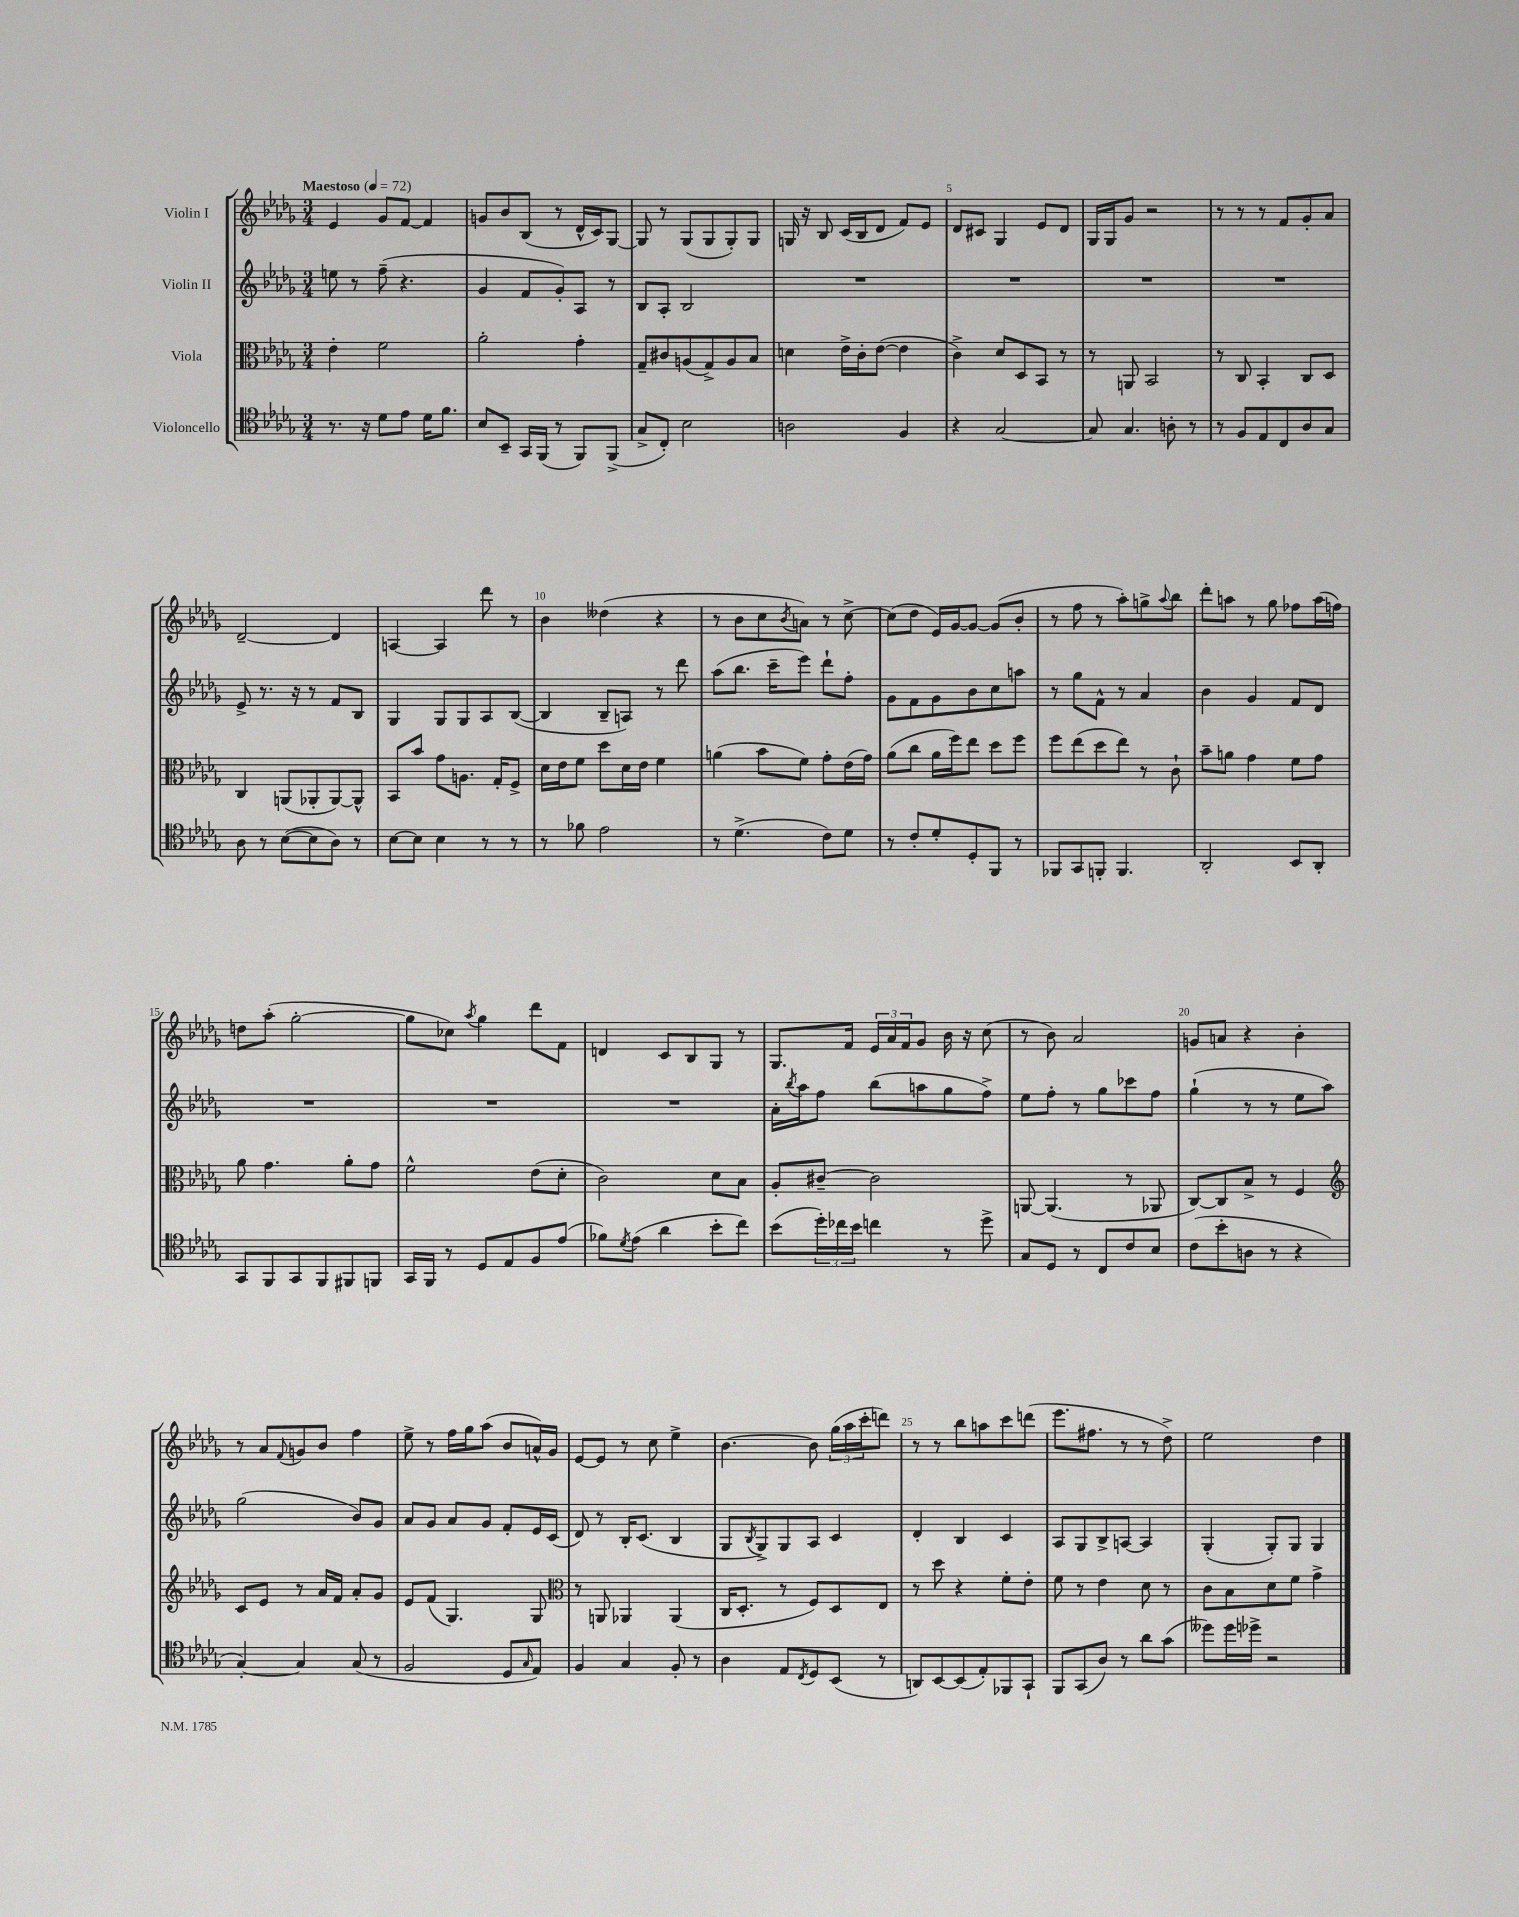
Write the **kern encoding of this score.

**kern	**kern	**kern	**kern
*part4	*part3	*part2	*part1
*staff4	*staff3	*staff2	*staff1
*I"Violoncello	*I"Viola	*I"Violin II	*I"Violin I
*clefC4	*clefC3	*clefG2	*clefG2
*k[b-e-a-d-g-]	*k[b-e-a-d-g-]	*k[b-e-a-d-g-]	*k[b-e-a-d-g-]
*M3/4	*M3/4	*M3/4	*M3/4
*MM72	*MM72	*MM72	*MM72
=1	=1	=1	=1
!	!	!	!LO:TX:a:B:t=Maestoso
8.r	4e-'\	8een\	4e-/
.	.	8r	.
16r	.	.	.
8d-\L	2f\	(8ff~\	8g-/L
8e-\J	.	4.r	[8f/J
16d-\KL	.	.	4f/]
8.f\J	.	.	.
=2	=2	=2	=2
8B-/L	2a-'\	4g-/	8gn/L
8BB-~/J	.	.	8b-/
16GG-/LL	.	8f/L	(8B-/J
(16FF/JJ	.	.	.
8r	.	8g-'/)	8r
8FF/L)	4g-'\	8A-/J	16d-^^/LL
.	.	.	16c/J)
(8FF^/J	.	8r	[8G-/J
=3	=3	=3	=3
8G-^/L	8G-~/L	8B-/L	8G-/]
8C'/J)	8c#X/	8A-'/J	8r
2B-\	(8An/	2B-/	(8G-/L
.	8G-^/)	.	8G-/
.	8A/	.	8G-'/)
.	8B-/J	.	8G-/J
=4	=4	=4	=4
2An\	4dn\	2.r	16Gn/
.	.	.	16r
.	.	.	8B-/
.	16e-^\LL	.	(16c/LL
.	16c'\J	.	16B-/J
.	([8e-\J	.	8d-/J
4F/	4e-\]	.	8f/L)
.	.	.	8e-/J
=5	=5	=5	=5
4r	4c^\)	2.r	8d-/L
.	.	.	8c#X/J
[2G-/	8d-/L	.	4G-/
.	8D-/	.	.
.	8BB-/J	.	8e-/L
.	8r	.	8d-/J
=6	=6	=6	=6
8G-/]	8r	2.r	16G-/LL
.	.	.	16G-/J
4.G-/	8AAn/	.	8g-/J
.	2BB-/	.	2r
8An'\	.	.	.
8r	.	.	.
=7	=7	=7	=7
8r	8r	2.r	8r
8F/L	8C/	.	8r
8E-/	4BB-'/	.	8r
8C/	.	.	8f/L
8A-/	8C/L	.	8g-'/
8G-/J	8D-/J	.	8a-/J
!!LO:LB:g=z
=8	=8	=8	=8
8A-\	4C/	8e-^/	[2d-~/
8r	.	8.r	.
([8B-\L	(8AAn/L	.	.
.	.	16r	.
8B-\]	8AA-X'/	8r	.
8A-\J)	[8AA-/)	8f/L	4d-/]
8r	8AA-^^/J]	8B-/J	.
=9	=9	=9	=9
[8B-\L	8BB-/L	4G-/	[4An/
8B-\J]	8b-/J	.	.
4B-\	8g-\L	8G-/L	4A/]
.	8.An\J	8G-/	.
8r	.	8A-/	8ddd-\
.	16G-'/KL	.	.
8r	8F^/J	([8B-/J	8r
=10	=10	=10	=10
8r	16d-\LL	4B-/]	4b-\
.	16e-\J	.	.
8f-X\	8f\J	.	.
2e-\	8dd-\L	8B-~/L	(4dd--X\
.	16d-\L	8An/J)	.
.	16e-\JJ	.	.
.	4f\	8r	4r
.	.	8ddd-\	.
=11	=11	=11	=11
8r	(4an\	(8aa-\L	8r
(4.d-^\	.	8.bb-\J	8b-\L
.	8b-\L	.	8cc\
.	.	16ccc~\KL	.
.	.	.	8qb-/
.	8f\J)	8eee-\J)	8an\J)
8c\L)	8g-'\L	8ddd-`\L	8r
8d-\J	(16e-\L	8ff'\J	[8cc^\
.	16g-\JJ)	.	.
=12	=12	=12	=12
8r	(8a-\L	8g-\L	(8cc\L]
8c'/L	8cc\J	8f\	8dd-\J
8d-'/	16a-\LL	8g-\	16e-/LL)
.	16ff\J)	.	[16g-/J
8D-'/	8ee-\J	8b-\	8g-/J_
8FF/J	8dd-\L	8cc\	(8g-/L]
8r	8ff\J	8aan\J	8b-'/J
=13	=13	=13	=13
8FF-X/L	8ff\L	8r	8r
8GG-/	(8ee-\	8gg-\L	8ff\
8FFn'/J	8dd-\	8f^^\J	8r
4.FF/	8ee-\J)	8r	8aa-'\L)
.	8r	4a-/	8ggn^\
.	.	.	8qqaa-/
.	8c`\	.	8bb-\J
=14	=14	=14	=14
2AA-'/	8b-~\L	4b-\	8ddd-'\L
.	8an\J	.	8aan\J
.	4g-\	4g-/	8r
.	.	.	8gg-\
8BB-/L	8f\L	8f/L	8ff-X\L
8AA-'/J	8g-\J	8d-/J	(16aa\L
.	.	.	16ffn\JJ)
!!LO:LB:g=z
=15	=15	=15	=15
8GG-/L	8a-\	2.r	8ddn\L
8FF/	4.g-\	.	(8aa-'\J
8GG-/	.	.	[2gg-'\
8FF/	.	.	.
8FF#X/	8a-'\L	.	.
8FFn/J	8g-\J	.	.
=16	=16	=16	=16
16GG-/LL	2f^^\	2.r	8gg-\L]
16FF/JJ	.	.	.
8r	.	.	8cc-X\J)
.	.	.	8qaa-/
8D-/L	.	.	4gg-\
8E-/	.	.	.
8F/	(8e-\L	.	8ddd-\L
(8e-/J	8d-'\J	.	8f\J
=17	=17	=17	=17
8f-X\L)	2c\)	2.r	4dn/
8qd-/	.	.	.
(8e-\J	.	.	.
4a-\	.	.	8c/L
.	.	.	8B-/
8b-'\L	8d-\L	.	8G-/J
8cc\J)	8B-\J	.	8r
=18	=18	=18	=18
(8b-\L	8A-'/L	16a-'\LL	8.G-/L
.	.	8qbb-/	.
.	.	16aa-\J	.
24dd-'\L)	[8c#X~/J	8ff\J	.
24cc-X\	.	.	.
.	.	.	16f/Jk
24b-\JJ	.	.	.
4ccn\	2c#\]	(8bb-\L	24e-/LL
.	.	.	24a-/
.	.	.	24f/J
.	.	8aan\	8g-/J
8r	.	8gg-\	16b-\
.	.	.	16r
8dd-^\	.	8ff^\J)	(8cc\
=19	=19	=19	=19
8G-/L	[8AAn/	8ee-\L	8r
8D-/J	(4.AA/]	8ff'\J	8b-\)
8r	.	8r	2a-/
8C/L	.	8gg-\L	.
8c/	8r	8ccc-X\	.
8B-/J	8AA-X/	8ff\J	.
=20	=20	=20	=20
(8c\L	[8C/L)	(4gg-`\	8gn/L
8b-'\	8C/]	.	8an/J
8An\J	8B-^/J	8r	4r
8r	8r	8r	.
4r	4F/	8ee-\L	4b-'\
.	.	8aa-\J)	.
!!LO:LB:g=z
=21	=21	=21	=21
*	*clefG2	*	*
[4G-'/)	8c/L	(2gg-\	8r
.	8e-/J	.	8a-/L
.	.	.	8qqf/
4G-/]	8r	.	8gn/
.	16a-/LL	.	8b-/J
.	16f/JJ	.	.
(8G-/	8a-'/L	8b-/L)	4ff\
8r	8g-/J	8g-/J	.
=22	=22	=22	=22
2F/	8e-/L	8a-/L	8ee-^\
.	(8f/J	8g-/J	8r
.	4.G-/)	8a-/L	16ff\LL
.	.	.	16gg-\J
.	.	8g-/J	(8aa-\J
8D-/L	.	8f'/L	8b-/L
16qqG-/	.	.	.
8E-/J)	8G-/	16e-/L	16an^^/L)
.	.	(16c/JJ	16g-/JJ
=23	=23	=23	=23
*	*clefC3	*	*
4F/	8r	8d-/)	[8e-/L
.	8AAn/	8r	8e-/J]
4G-/	4AA-X/	16B-'/KL	8r
.	.	(8.c/J	.
.	.	.	8cc\
8F'/	(4AA-/	4B-/	4ee-^\
8r	.	.	.
=24	=24	=24	=24
4A-\	16C/KL	8G-/L	[4.b-\
.	8.D-'/J	.	.
.	.	8qB-/	.
.	.	8G-^/)	.
8E-/L	8r	8G-/	.
8qC/	.	.	.
8D-/	8F/L)	8A-/J	8b-\]
(8BB-/J	8D-/	4c/	(24gg-\LL
.	.	.	24aa-\
.	.	.	24ccc'\J
8r	8E-/J	.	8dddn\J)
=25	=25	=25	=25
8AAn/L)	8r	4d-'/	8r
[8BB-/	8dd-\	.	8r
(8BB-/]	4r	4B-/	8bb-\L
8E-'/)	.	.	8aan\
8FF-X/	8f'\L	4c/	8ccc\
8GG-`/J	8e-'\J	.	(8dddn\J
=26	=26	=26	=26
8FF/L	8f\	8A-/L	8.eee-\L
(8GG-/	8r	8G-/	.
.	.	.	8.ff#X\J
8A-/J)	4e-\	8B-^/	.
8r	.	[8An/J	8r
8a-\L	8d-\	4A/]	8r
(8g-\J	8r	.	8dd-^\)
=27	=27	=27	=27
8dd--X\L)	8c\L	(4G-'/	2ee-\
16dd--\L	8B-\	.	.
16dd-X^\JJ	.	.	.
2r	8d-\	8G-'/L)	.
.	8f\J	8G-/J	.
.	4g-^\	4G-/	4dd-\
==	==	==	==
*-	*-	*-	*-
